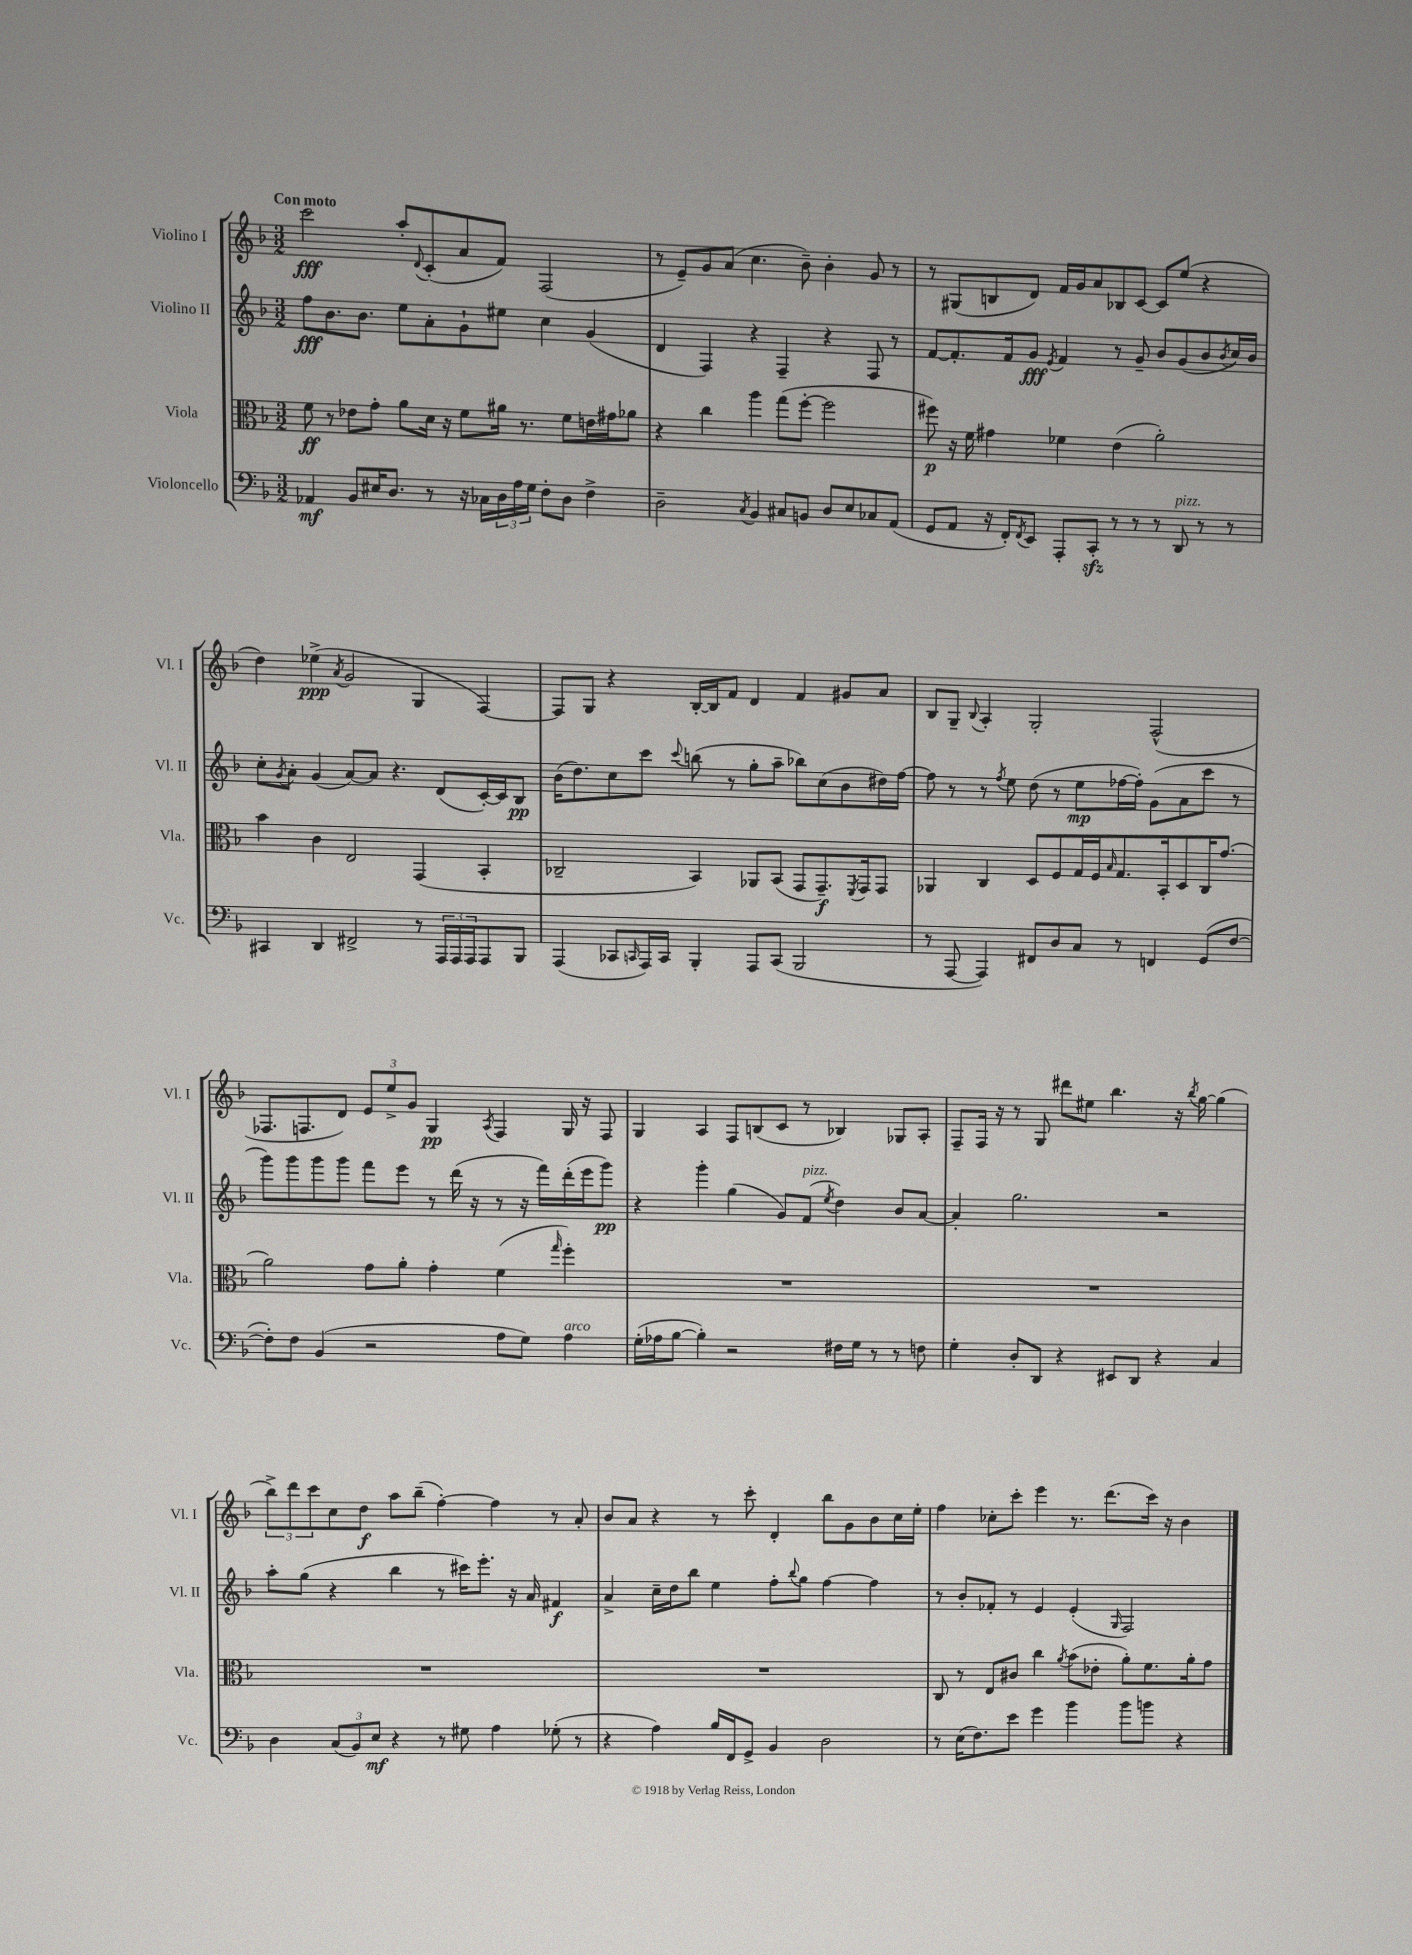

**kern	**dynam	**kern	**dynam	**kern	**dynam	**kern	**dynam
*part4	*part4	*part3	*part3	*part2	*part2	*part1	*part1
*staff4	*staff4	*staff3	*staff3	*staff2	*staff2	*staff1	*staff1
*I"Violoncello	*	*I"Viola	*	*I"Violino II	*	*I"Violino I	*
*I'Vc.	*	*I'Vla.	*	*I'Vl. II	*	*I'Vl. I	*
*clefF4	*	*clefC3	*	*clefG2	*	*clefG2	*
*k[b-]	*	*k[b-]	*	*k[b-]	*	*k[b-]	*
*M3/2	*	*M3/2	*	*M3/2	*	*M3/2	*
=1	=1	=1	=1	=1	=1	=1	=1
!	!	!	!	!	!	!LO:TX:a:B:t=Con moto	!
4AA-X/	mf	8f\	ff	8ff\L	fff	2ccc\	fff
.	.	8r	.	8.b-\	.	.	.
8BB-/L	.	8e-X\L	.	.	.	.	.
.	.	.	.	8.b-\J	.	.	.
16E#X/K	.	8g'\J	.	.	.	.	.
8.D/J	.	.	.	.	.	.	.
.	.	8a\L	.	8ee\L	.	8aa'/L	.
.	.	.	.	.	.	8qqd/	.
8r	.	16d\Jk	.	8a'\	.	(8c'/	.
.	.	16r	.	.	.	.	.
16r	.	8f\L	.	8g`\	.	8a/	.
16C-X\LL	.	.	.	.	.	.	.
24D\	.	16a#X\Jk	.	8ee#X\J	.	8f/J)	.
24A\	.	.	.	.	.	.	.
.	.	8.r	.	.	.	.	.
24G\JJ	.	.	.	.	.	.	.
8F'\L	.	.	.	4cc\	.	(2F/	.
8D\J	.	8f\L	.	.	.	.	.
4F^\	.	16en\L	.	(4g/	.	.	.
.	.	16g#X\J	.	.	.	.	.
.	.	8a-X\J	.	.	.	.	.
=2	=2	=2	=2	=2	=2	=2	=2
2D~\	.	4r	.	4d/	.	8r	.
.	.	.	.	.	.	8e~/L)	.
.	.	4cc\	.	4F/)	.	8g/	.
.	.	.	.	.	.	(8a/J	.
8qC/	.	.	.	.	.	.	.
4BB-/	.	4aa\	.	4r	.	4.cc\	.
8C#X/L	.	(8gg\L	.	4F~/	.	.	.
8BBn/J	.	[8ff'\J	.	.	.	8b-~\)	.
8D/L	.	2ff\]	.	4r	.	4b-'\	.
8E/	.	.	.	.	.	.	.
8C-X/	.	.	.	8F/	.	8g/	.
(8AA/J	.	.	.	8r	.	8r	.
=3	=3	=3	=3	=3	=3	=3	=3
8GG/L	.	8ff#X\)	p	[8f/L	.	8r	.
8AA/J	.	16r	.	8.f'/]	.	(8G#X/L	.
.	.	16f\	.	.	.	.	.
16r	.	4g#X\	.	.	.	8Bn/	.
16FF'/KL)	.	.	.	16f/k	.	.	.
8qFF/	.	.	.	.	.	.	.
8EE/J	.	.	.	8g/J	fff	8d/J)	.
.	.	.	.	8qe/	.	.	.
8AAA'/L	.	4f-X\	.	4f/	.	16f/LL	.
.	.	.	.	.	.	16g/J	.
8CCzz'/J	.	.	.	.	.	8a/	.
8r	.	(4e\	.	8r	.	8B-X/	.
8r	.	.	.	8g~/	.	[8c/J	.
8r	.	2a'\)	.	8b-/L	.	8c/L]	.
!LO:TX:a:i:t=pizz.	!	!	!	!	!	!	!
8DD/	.	.	.	(8g/	.	(8ee/J	.
8r	.	.	.	8b-/	.	4r	.
.	.	.	.	8qb-/	.	.	.
8r	.	.	.	16cc/L)	.	.	.
.	.	.	.	16b-/JJ	.	.	.
!!LO:LB:g=z
=4	=4	=4	=4	=4	=4	=4	=4
4CC#X/	.	4b-\	.	8cc'\L	.	4dd\)	.
.	.	.	.	8qg/	.	.	.
.	.	.	.	8a'\J	.	.	.
4DD/	.	4c\	.	(4g/	.	(4ee-X^\	ppp
.	.	.	.	.	.	8qa/	.
2FF#X^/	.	2E/	.	[8a/L)	.	2g/	.
.	.	.	.	8a/J]	.	.	.
.	.	.	.	4.r	.	.	.
8r	.	(4GG/	.	.	.	4G/	.
24AAA/LL	.	.	.	(8d/L	.	.	.
24AAA/	.	.	.	.	.	.	.
24AAA/J	.	.	.	.	.	.	.
8AAA/	.	4BB-'/	.	[16c'/L)	.	[4F/)	.
.	.	.	.	16c/J]	.	.	.
8BBB-/J	.	.	.	8B-/J	pp	.	.
=5	=5	=5	=5	=5	=5	=5	=5
(4AAA/	.	2C-X~/	.	(16b-\KL	.	8F/L]	.
.	.	.	.	8.dd\)	.	.	.
.	.	.	.	.	.	8G/J	.
8CC-X/L	.	.	.	8cc\	.	4r	.
16qqCCn/	.	.	.	.	.	.	.
16AAA/L)	.	.	.	8ccc\J	.	.	.
16CC/JJ	.	.	.	.	.	.	.
.	.	.	.	8qqccc/	.	.	.
4BBB-'/	.	4BB-/)	.	(8bbn\	.	[16B-'/LL	.
.	.	.	.	.	.	16B-/J]	.
.	.	.	.	8r	.	8f/J	.
8AAA/L	.	8AA-X/L	.	8gg'\L	.	4d/	.
(8CC/J	.	(8BB-/J	.	8aa~\J	.	.	.
2BBB-/	.	8GG/L	.	8bb-X\L)	.	4f/	.
.	.	8.GG~/)	f	(8cc\	.	.	.
.	.	.	.	8b-\	.	8g#X/L	.
.	.	8qFF/	.	.	.	.	.
.	.	16GG/k	.	.	.	.	.
.	.	8GG/J	.	16dd#X\L)	.	8a/J	.
.	.	.	.	[16ff\JJ	.	.	.
=6	=6	=6	=6	=6	=6	=6	=6
8r	.	4AA-X/	.	8ff\]	.	8B-/L	.
[8AAA/	.	.	.	8r	.	8G~/J	.
.	.	.	.	.	.	8qqB-/	.
4AAA/])	.	4C/	.	8r	.	4A'/	.
.	.	.	.	8qff/	.	.	.
.	.	.	.	8ee\	.	.	.
8FF#X/L	.	8D/L	.	(8dd\	.	2G'/	.
8D/	.	8F/	.	8r	.	.	.
8C/J	.	16G/L	.	8ee\L	mp	.	.
.	.	16F/J	.	.	.	.	.
.	.	16qqB-/	.	.	.	.	.
8r	.	8.G/	.	[16ff-X\L	.	.	.
.	.	.	.	16ff-'\JJ])	.	.	.
4FFn/	.	.	.	(8g\L	.	(2F^^/	.
.	.	16BB-'/k	.	.	.	.	.
.	.	8D/	.	8a\	.	.	.
(8GG/L	.	16C/K	.	8ccc\J	.	.	.
.	.	(8.g/J	.	.	.	.	.
[8F/J	.	.	.	8r	.	.	.
!!LO:LB:g=z
=7	=7	=7	=7	=7	=7	=7	=7
8F'\L])	.	2a\)	.	8ggg\L)	.	8.F-X/L	.
8F\J	.	.	.	8ggg\	.	.	.
.	.	.	.	.	.	8.Fn/	.
(4BB-/	.	.	.	8ggg\	.	.	.
.	.	.	.	8ggg\J	.	8d/J)	.
2r	.	8g\L	.	8fff\L	.	12e/L	.
.	.	.	.	.	.	12ee^/	.
.	.	8a'\J	.	8eee\J	.	.	.
.	.	.	.	.	.	12g/J	.
.	.	4g'\	.	8r	.	4G/	pp
.	.	.	.	(16ddd\	.	.	.
.	.	.	.	16r	.	.	.
.	.	.	.	.	.	8qA/	.
8A\L	.	(4f\	.	8r	.	4F/	.
8G\J)	.	.	.	16r	.	.	.
.	.	.	.	16fff\LL)	.	.	.
.	.	16qqgg/	.	.	.	.	.
!LO:TX:a:i:t=arco	!	!	!	!	!	!	!
4A\	.	4ff'\)	.	(16ddd'\	.	16G/	.
.	.	.	.	16eee\J	.	16r	.
.	.	.	.	8ggg\J)	pp	8F/	.
=8	=8	=8	=8	=8	=8	=8	=8
(16G'\LL	.	1.r	.	4r	.	4G/	.
16A-X\J	.	.	.	.	.	.	.
[8B-\J	.	.	.	.	.	.	.
4B-'\])	.	.	.	4ggg'\	.	4A/	.
2r	.	.	.	(4gg\	.	8F/L	.
.	.	.	.	.	.	(8Bn/	.
.	.	.	.	8g/L)	.	8c/J	.
!	!	!	!	!LO:TX:a:i:t=pizz.	!	!	!
.	.	.	.	(8f/J	.	8r	.
.	.	.	.	8qee/	.	.	.
16F#X\LL	.	.	.	4dd\)	.	4B-X/)	.
16G\JJ	.	.	.	.	.	.	.
8r	.	.	.	.	.	.	.
8r	.	.	.	8b-/L	.	8G-X/L	.
8Fn\	.	.	.	[8a/J	.	8A'/J	.
=9	=9	=9	=9	=9	=9	=9	=9
4G'\	.	1.r	.	4a'/]	.	8F~/L	.
.	.	.	.	.	.	16F/Jk	.
.	.	.	.	.	.	16r	.
8D'/L	.	.	.	2.gg\	.	8r	.
8DD/J	.	.	.	.	.	8G/	.
4r	.	.	.	.	.	8ddd#X\L	.
.	.	.	.	.	.	8ee#X\J	.
8EE#X/L	.	.	.	.	.	4.bb-\	.
8DD/J	.	.	.	.	.	.	.
4r	.	.	.	2r	.	.	.
.	.	.	.	.	.	16r	.
.	.	.	.	.	.	8qbb-/	.
.	.	.	.	.	.	[16gg\	.
4C/	.	.	.	.	.	(4gg\]	.
!!LO:LB:g=z
=10	=10	=10	=10	=10	=10	=10	=10
4D\	.	1.r	.	8aa'\L	.	12bb-^\L)	.
.	.	.	.	.	.	12ddd\	.
.	.	.	.	(8gg\J	.	.	.
.	.	.	.	.	.	12ccc\	.
(12C/L	.	.	.	4r	.	8cc\	.
12BB-/)	.	.	.	.	.	.	.
.	.	.	.	.	.	8dd\J	f
12E/J	mf	.	.	.	.	.	.
4r	.	.	.	4bb-\	.	8aa\L	.
.	.	.	.	.	.	(8bb-~\J	.
8r	.	.	.	8r	.	[4ff'\)	.
8G#X\	.	.	.	16ccc#X\KL)	.	.	.
.	.	.	.	8.eee'\J	.	.	.
4A\	.	.	.	.	.	4ff\]	.
.	.	.	.	16r	.	.	.
.	.	.	.	16a/	.	.	.
(8G-X'\	.	.	.	4f#X/	f	8r	.
8r	.	.	.	.	.	8a'/	.
=11	=11	=11	=11	=11	=11	=11	=11
4r	.	1.r	.	4a^/	.	8b-/L	.
.	.	.	.	.	.	8a/J	.
4A\)	.	.	.	16cc~\LL	.	4r	.
.	.	.	.	16dd\J	.	.	.
.	.	.	.	8bb-\J	.	.	.
16B-/LL	.	.	.	4ee\	.	8r	.
16FF/J	.	.	.	.	.	.	.
8GG^/J	.	.	.	.	.	8ccc'\	.
4BB-/	.	.	.	8ff'\L	.	4d'/	.
.	.	.	.	8qqbb-/	.	.	.
.	.	.	.	8gg\J	.	.	.
2D\	.	.	.	[4ff\	.	8bb-\L	.
.	.	.	.	.	.	8g\	.
.	.	.	.	4ff\]	.	8b-\	.
.	.	.	.	.	.	16cc\L	.
.	.	.	.	.	.	16ee'\JJ	.
=12	=12	=12	=12	=12	=12	=12	=12
8r	.	8C/	.	8r	.	4ff\	.
(16E\KL	.	8r	.	8b-'/L	.	.	.
8.F\)	.	.	.	.	.	.	.
.	.	8E/L	.	8f-X'/J	.	8cc-X'\L	.
8e\J	.	8c#X/J	.	8r	.	8ccc'\J	.
4g\	.	4cc\	.	4e/	.	4eee\	.
.	.	8qa/	.	.	.	.	.
4b-\	.	(8b-\L	.	(4e'/	.	8.r	.
.	.	8e-X'\J	.	.	.	.	.
.	.	.	.	.	.	(8.ddd\L	.
.	.	.	.	16qqG/	.	.	.
8b-\L	.	8a'\L)	.	2F/)	.	.	.
8bn\J	.	8.f\	.	.	.	16ccc\Jk)	.
.	.	.	.	.	.	16r	.
4r	.	.	.	.	.	4b-\	.
.	.	16a'\k	.	.	.	.	.
.	.	8g\J	.	.	.	.	.
==	==	==	==	==	==	==	==
*-	*-	*-	*-	*-	*-	*-	*-
